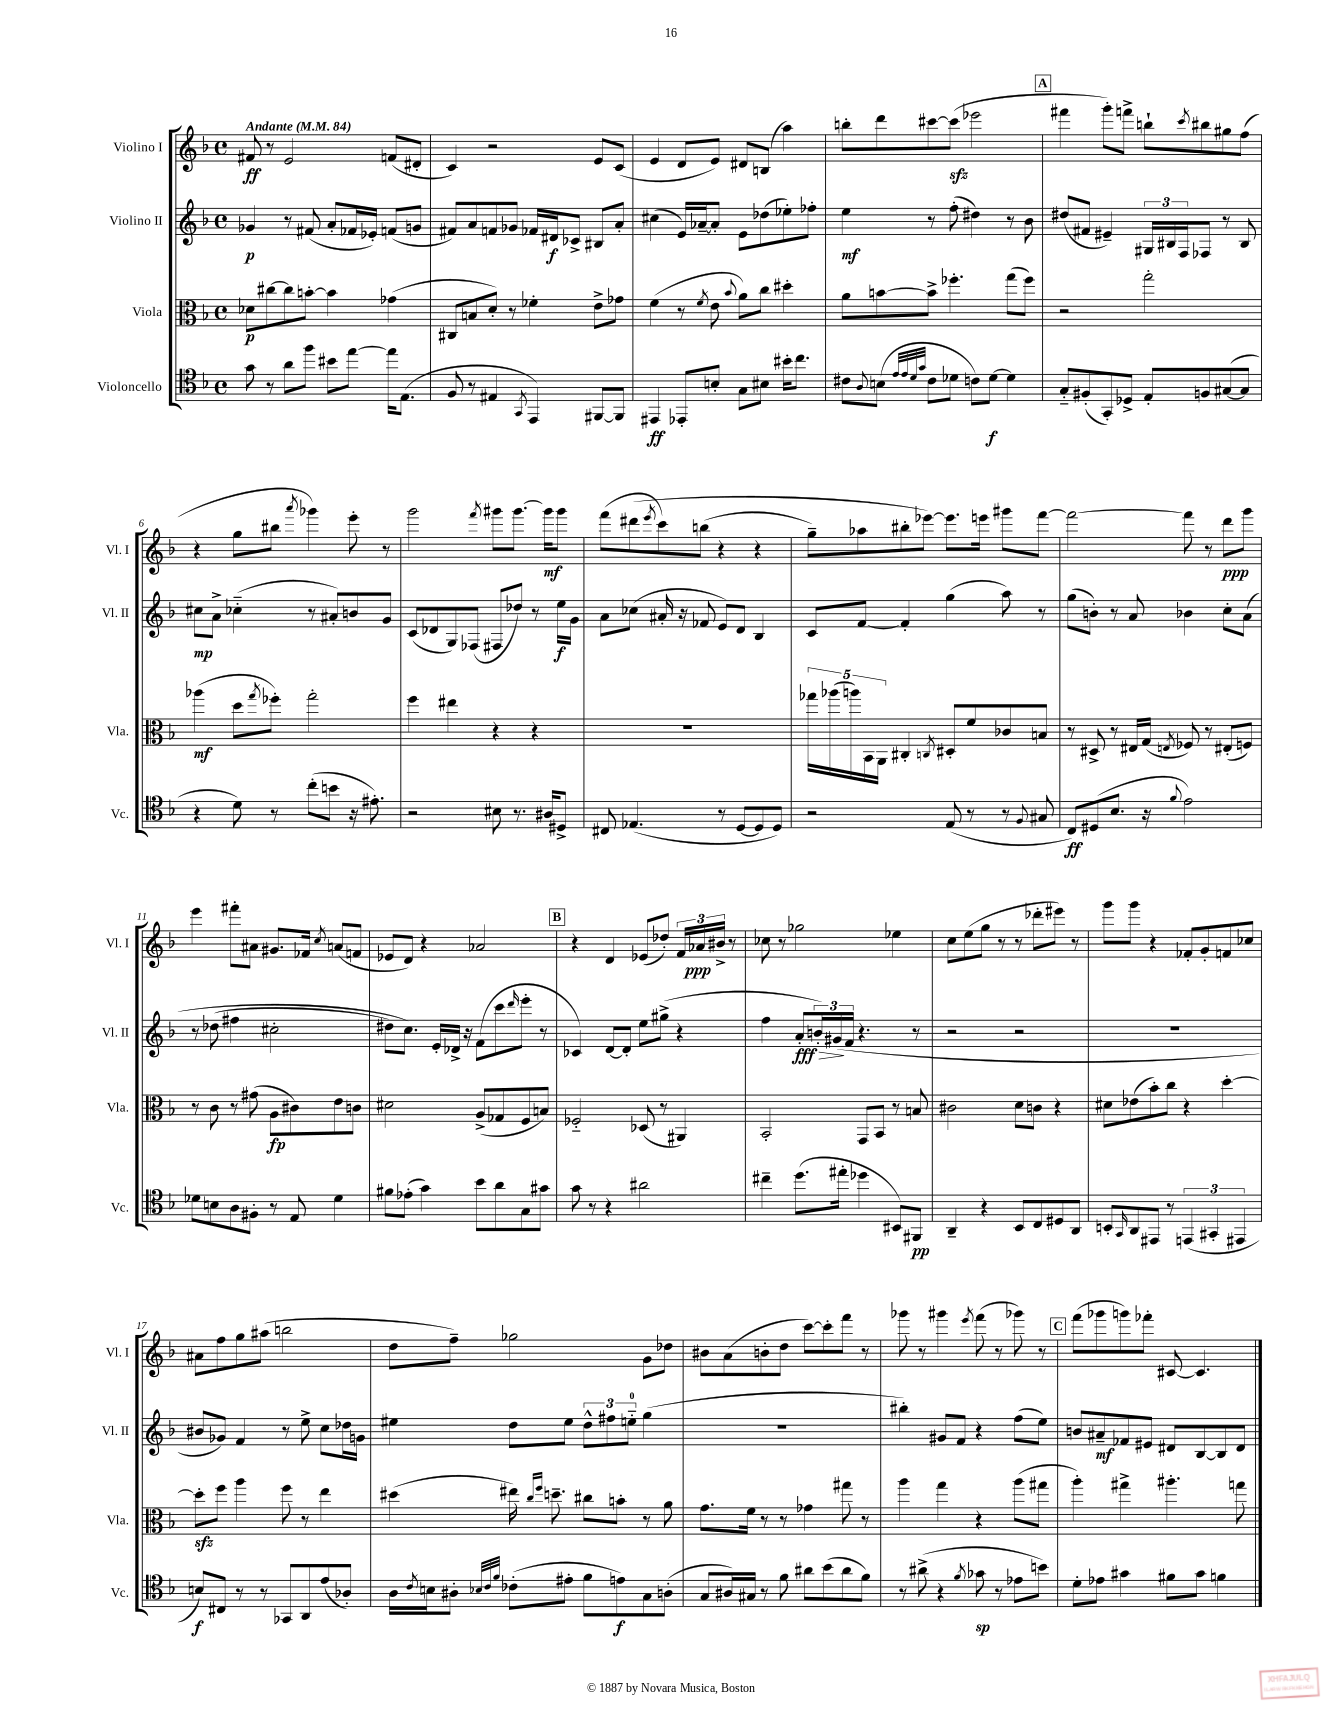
<<
\new StaffGroup <<
\new Staff = "s0" \with { instrumentName = "Violino I" shortInstrumentName = "Vl. I" } {
    \clef treble \key f \major \defaultTimeSignature \time 4/4 \tempo "Andante" 4 = 84
    fis'8\ff r8 e'2 f'8( dis'8-. |
    c'4) r2 e'8 c'8( |
    e'4 d'8 e'8) dis'8 b8( a''4) |
    b''8-. d'''8 cis'''8~ cis'''8\sfz( ees'''2 |
    \mark \markup { \box "A" } fis'''4 g'''8-.) f'''8-> b''8-! \acciaccatura { c'''8 } bis''8 gis''8 f''8( |
    r4 g''8 bis''8 \acciaccatura { a'''8 } ges'''4) e'''8-. r8 |
    g'''2 \acciaccatura { f'''8 } gis'''8 gis'''8.~ gis'''16\mf gis'''8 |
    f'''8( dis'''8\( \acciaccatura { e'''8 } c'''8) b''8( r4 r4 |
    g''8--) aes''8 bis''8-. ees'''8~\) ees'''8. e'''16 gis'''8 f'''8~ |
    f'''2~ f'''8 r8 d'''8\ppp g'''8 |
    e'''4 fis'''8-. ais'8 gis'8. fes'16 \acciaccatura { c''8 } a'8( f'8 |
    ees'8 d'8) r4 aes'2 |
    \mark \markup { \box "B" } r4 d'4 ees'8( des''8-.) \tuplet 3/2 { f'16 aes'16\ppp bis'16-> } r8 |
    ces''8 r8 ges''2 ees''4 |
    c''8 e''8( g''8 r8 r8 des'''8-. eis'''8) r8 |
    g'''8 g'''8 r4 fes'8-. g'8-. f'8 ces''8 |
    ais'8 f''8 g''8 ais''8( b''2 |
    d''8 f''8--) ges''2 g'8 des''8 |
    bis'8 a'8( b'8-. d''8 c'''8~) c'''8-. f'''8 r8 |
    ges'''8 r8 gis'''4 \acciaccatura { e'''8 } f'''8( r8 ges'''8) r8 |
    \mark \markup { \box "C" } f'''8( ges'''8 g'''8) fes'''8-. cis'8~ cis'4. \bar "|." |
}
\new Staff = "s1" \with { instrumentName = "Violino II" shortInstrumentName = "Vl. II" } {
    \clef treble \key f \major \defaultTimeSignature \time 4/4
    ges'4\p r8 fis'8( a'8-. fes'16 ees'16-.) f'8( g'8 |
    fis'8) a'8 f'8 ges'8 fes'16 dis'16\f ces'8-> bis8 a'8-. |
    cis''4( e'16) aes'16~-- aes'8-. e'8 des''8( ees''8-.) fes''8-. |
    e''4\mf r8 f''8-.( dis''4) r8 bes'8 |
    \mark \markup { \box "A" } dis''8( fis'8 eis'4--) \tuplet 3/2 { gis16 bis16 f16 } fes8 r8 bis8 |
    cis''8\mp a'8-> ces''4-_( r8 ais'8-.) b'8 g'8 |
    c'8( des'8 g8) fes8( fis8 des''8) r8 e''16\f g'16 |
    a'8 ces''8( ais'16-. r16 fes'8 e'8) d'8 bes4 |
    c'8 f'8~ f'4-. g''4( a''8) r8 |
    g''8( b'8-.) r8 a'8 bes'4 c''8-. a'8\( |
    r8 des''8( fis''4 cis''2-. |
    dis''8) c''8.\) e'16-. des'16-> r16 f'8( c'''8 \grace { d'''16 } e'''8-. r8 |
    \mark \markup { \box "B" } ces'4) d'8~ d'8-. e''8 gis''8->( r4 |
    f''4 a'8-.\fff\> \tuplet 3/2 { b'16-.) gis'16\!( f'16 } r4. r8 |
    r2 r2 |
    R1 |
    bis'8 ges'8) f'4 r8 e''8-> c''8 des''16 g'16 |
    eis''4 d''8 eis''8 \tuplet 3/2 { d''8-^ fis''8 e''8-0-_ } g''4( |
    R1 |
    bis''4-.) gis'8 f'8 r4 f''8( e''8) |
    \mark \markup { \box "C" } b'8 ais'8--\mf fes'8 eis'8 dis'8 bes8~ bes8 dis'8 \bar "|." |
}
\new Staff = "s2" \with { instrumentName = "Viola" shortInstrumentName = "Vla." } {
    \clef alto \key f \major \defaultTimeSignature \time 4/4
    des'8\p cis''8~ cis''8 b'8~-. b'4 ges'4( |
    cis8 b8 d'8-.) r8 fes'4-. e'8-> ges'8 |
    f'4( r8 \acciaccatura { f'8 } e'8 \appoggiatura { bes'8 } a'8) c''8 dis''4-. |
    a'8 b'8~ b'8-> fes''4.-. g''8( fes''8) |
    \mark \markup { \box "A" } r2 g''2-. |
    aes''4\mf( d''8 \acciaccatura { g''8 } fes''8-.) g''2-. |
    f''4 eis''4 r4 r4 |
    R1 |
    \tuplet 5/4 { ges''16 aes''16( a''16) bes,16 a,16 } cis4-. \acciaccatura { c8 } dis8-. f'8 ces'8 b8 |
    r8 dis8-> r8 eis16 g16( \acciaccatura { e8 } fes8) r8 eis8-.( f8) |
    r8 c'8 r8 gis'8( a8\fp cis'8) e'8 c'8 |
    dis'2 a8->( ges8 f8 b8) |
    \mark \markup { \box "B" } fes2-_ des8( r8 ais,4) |
    bes,2-. g,8 bes,8 r8 b8 |
    cis'2 d'8 c'8 r4 |
    dis'8 ees'8( bes'8-.) c''8 r4 d''4~-. |
    d''8-.\sfz f''8 a''4 f''8 r8 e''4 |
    dis''4( eis''16) \grace { c''16 f''16 } d''8.-- cis''8 b'8-. r8 a'8 |
    g'8. f'16 r8 r8 ges'4 gis''8 r8 |
    a''4 g''4 r4 a''8( gis''8 |
    \mark \markup { \box "C" } a''4-.) gis''4-> ais''4.-. g''8 \bar "|." |
}
\new Staff = "s3" \with { instrumentName = "Violoncello" shortInstrumentName = "Vc." } {
    \clef tenor \key f \major \defaultTimeSignature \time 4/4
    g'8 r8 a'8 f''8 bis'8 e''8~ e''16 e8.( |
    f8 r8 eis4 \acciaccatura { g,8 } e,4) fis,8~ fis,8 |
    eis,4\ff ees,8-. b8-. g8 bis8 bis'16-. c''8. |
    cis'8 \appoggiatura { a8 } b8( \grace { e'32 e'32 d'32 g'32 } cis'8 des'8 c'8) des'8~\f des'4 |
    \mark \markup { \box "A" } g8-_ fis8-.( g,8-.) des8-> e8-. f8 gis8~( gis8 |
    r4 d'8) r8 c''8-.( b'8 r16 eis'8.-.) |
    r2 bis8 r8. ais16 dis8-> |
    cis8 ees4.( r8 d8~ d8 d8) |
    r2 e8( r8 r8 \appoggiatura { f8 } gis8 |
    c8\ff) dis8( bes8. r16 \appoggiatura { f'8 } e'2) |
    des'8 b8 a8 fis8-. r8 e8 des'4 |
    fis'8 ees'8-.( g'4) bes'8 a'8 g8 gis'8 |
    \mark \markup { \box "B" } g'8 r8 r4 ais'2 |
    cis''4-- d''8.( eis''16-. des''4 bis,8) fis,8\pp |
    a,4-- r4 bes,8 c8 dis8 a,8 |
    b,8-. \grace { g,16 } a,8 eis,8 r8 \tuplet 3/2 { e,4( gis,4-. eis,4 } |
    b8\f) cis8 r8 r8 ges,8 a,8 e'8( aes8-.) |
    a16 \acciaccatura { c'8 } b16 ais8-. \grace { bes32 c'32 f'32 } ces'8-.( eis'8-. f'8 e'8\f) g8 a8-.( |
    g8 ais16) gis16 r8 f'8 ais'8 bes'8( ais'8 f'8) |
    r8 ais'8->( r4 \acciaccatura { f'8 } ges'8\sp r8 ees'8 b'8) |
    \mark \markup { \box "C" } d'8-. ees'8 gis'4 fis'8 gis'8 f'4 \bar "|." |
}
>>
>>
